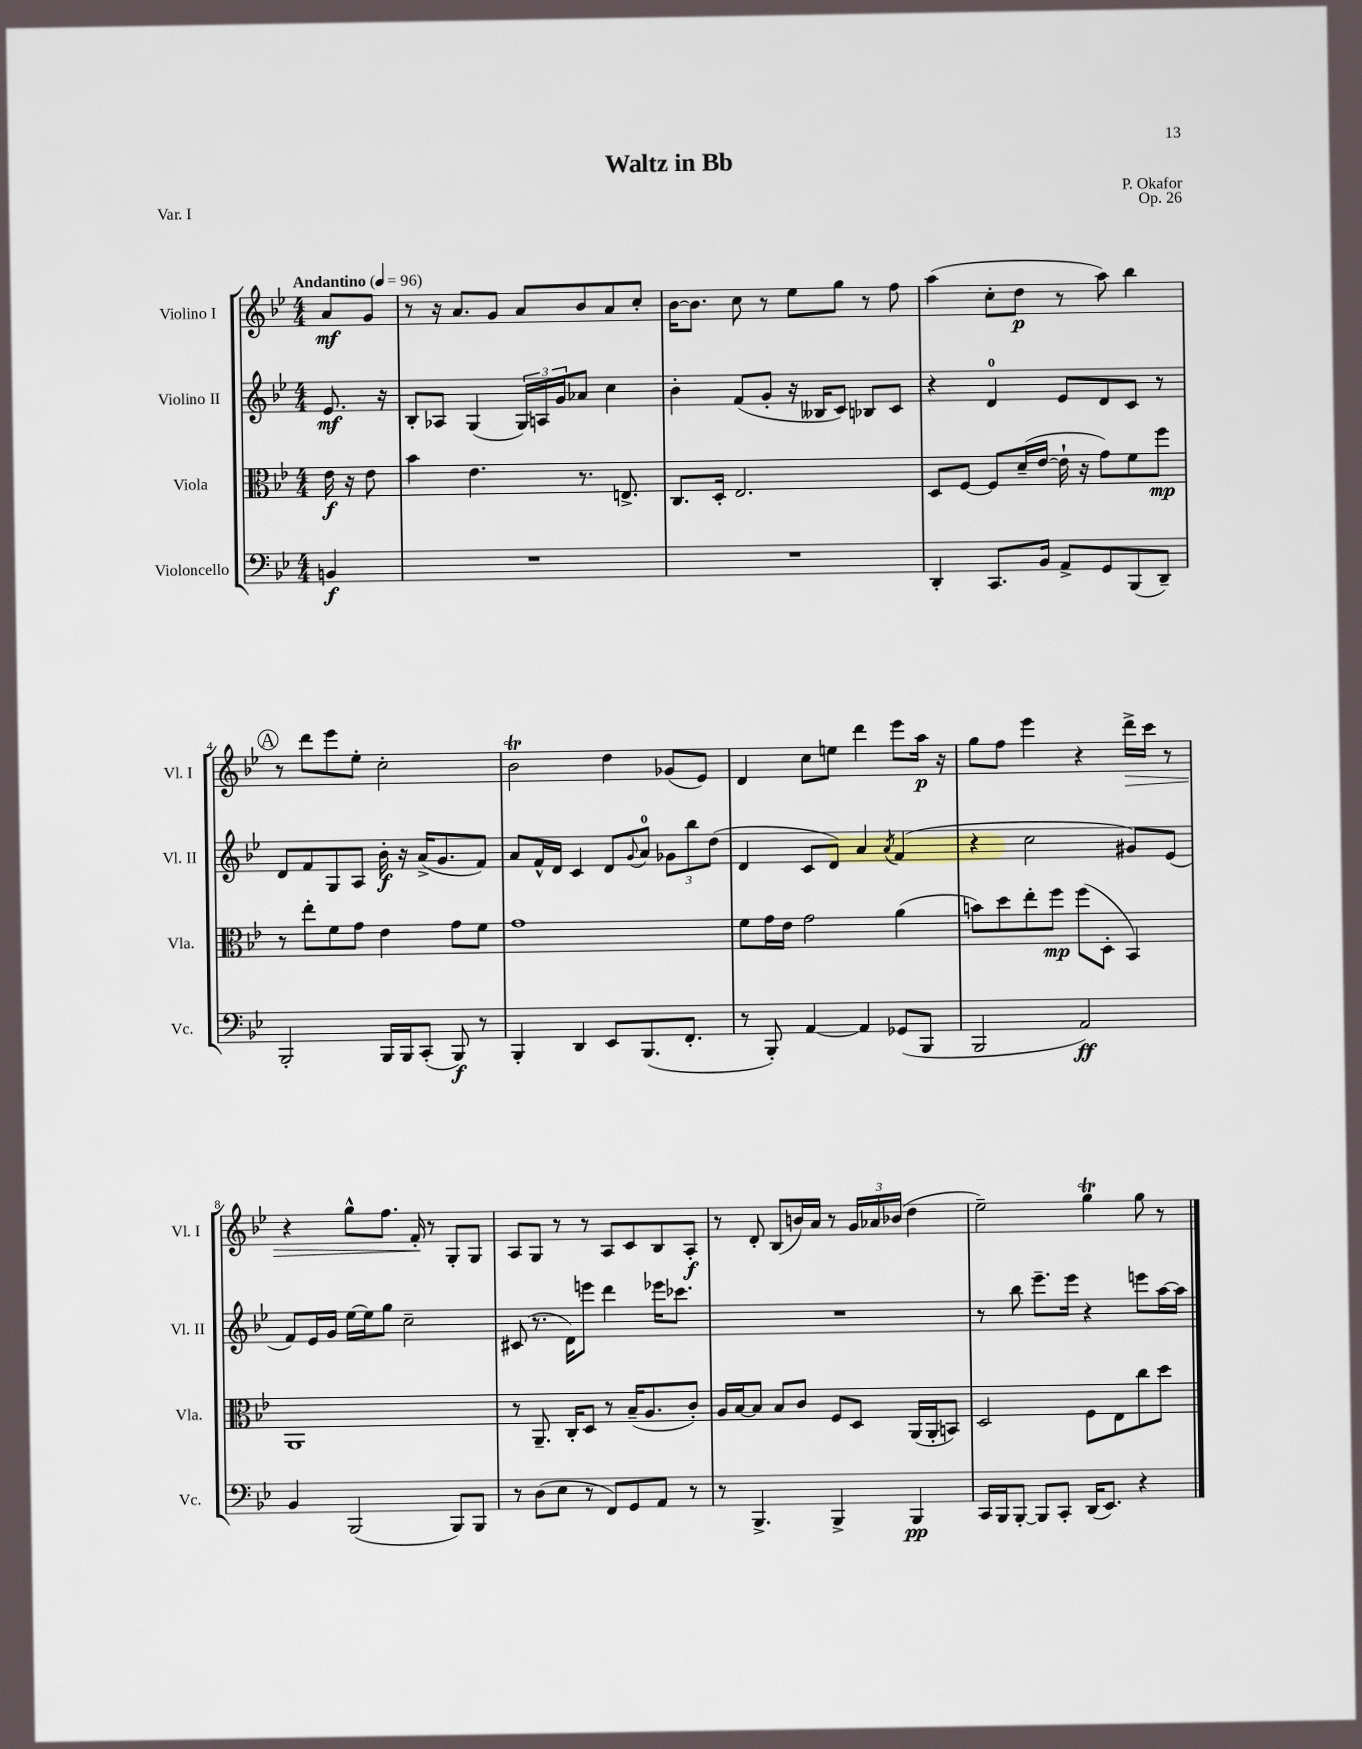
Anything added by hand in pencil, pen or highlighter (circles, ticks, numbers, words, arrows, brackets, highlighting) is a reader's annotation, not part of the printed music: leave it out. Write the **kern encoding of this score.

**kern	**dynam	**kern	**dynam	**kern	**dynam	**kern	**dynam
*part4	*part4	*part3	*part3	*part2	*part2	*part1	*part1
*staff4	*staff4	*staff3	*staff3	*staff2	*staff2	*staff1	*staff1
*I"Violoncello	*	*I"Viola	*	*I"Violino II	*	*I"Violino I	*
*I'Vc.	*	*I'Vla.	*	*I'Vl. II	*	*I'Vl. I	*
*clefF4	*	*clefC3	*	*clefG2	*	*clefG2	*
*k[b-e-]	*	*k[b-e-]	*	*k[b-e-]	*	*k[b-e-]	*
*M4/4	*	*M4/4	*	*M4/4	*	*M4/4	*
*MM96	*	*MM96	*	*MM96	*	*MM96	*
=	=	=	=	=	=	=	=
!	!	!	!	!	!	!LO:TX:a:B:t=Andantino	!
4BBn/	f	16e-\	f	8.e-/	mf	8a/L	mf
.	.	16r	.	.	.	.	.
.	.	8e-\	.	.	.	8g/J	.
.	.	.	.	16r	.	.	.
=1	=1	=1	=1	=1	=1	=1	=1
1r	.	4b-\	.	8B-'/L	.	8r	.
.	.	.	.	8A-X/J	.	16r	.
.	.	.	.	.	.	8.a/L	.
.	.	4.e-\	.	(4G/	.	.	.
.	.	.	.	.	.	8g/J	.
.	.	.	.	24G/LL)	.	8a/L	.
.	.	.	.	24An/	.	.	.
.	.	.	.	24g/J	.	.	.
.	.	8.r	.	8a-X/J	.	8b-/	.
.	.	.	.	4cc\	.	8a/	.
.	.	8.En^/	.	.	.	.	.
.	.	.	.	.	.	8cc'/J	.
=2	=2	=2	=2	=2	=2	=2	=2
1r	.	8.C/L	.	4b-'\	.	[16b-\KL	.
.	.	.	.	.	.	8.b-\J]	.
.	.	16D'/Jk	.	.	.	.	.
.	.	2.E-/	.	(8f/L	.	8cc\	.
.	.	.	.	8g'/J	.	8r	.
.	.	.	.	16r	.	8ee-\L	.
.	.	.	.	16B--X/KL	.	.	.
.	.	.	.	8c/J)	.	8gg\J	.
.	.	.	.	8B-X/L	.	8r	.
.	.	.	.	8c/J	.	8ff\	.
=3	=3	=3	=3	=3	=3	=3	=3
4DD'/	.	8D/L	.	4r	.	(4aa\	.
.	.	[8F/J	.	.	.	.	.
8.CC/L	.	8F/L]	.	4d/	.	8cc'\L	.
.	.	(16d~/L	.	.	.	8dd\J	p
16BB-/Jk	.	[16e-/JJ	.	.	.	.	.
8AA^/L	.	16e-`\]	.	8e-/L	.	8r	.
.	.	16r	.	.	.	.	.
8GG/	.	8g\L)	.	8d/	.	8aa\)	.
(8BBB-/	.	8f\	.	8c/J	.	4bb-\	.
8DD~/J)	.	8ff\J	mp	8r	.	.	.
!!LO:LB:g=z
!!LO:REH:place=s1:t=A
=4	=4	=4	=4	=4	=4	=4	=4
2BBB-'/	.	8r	.	8d/L	.	8r	.
.	.	8ee-'\L	.	8f/	.	8ddd\L	.
.	.	8f\	.	8G/	.	8eee-\	.
.	.	8g\J	.	8A/J	.	8ee-'\J	.
16BBB-/LL	.	4e-\	.	16b-'\	f	2cc'\	.
16BBB-/J	.	.	.	16r	.	.	.
(8CC'/J	.	.	.	(16a^/KL	.	.	.
.	.	.	.	8.g/	.	.	.
8BBB-/)	f	8g\L	.	.	.	.	.
8r	.	8f\J	.	8f/J)	.	.	.
=5	=5	=5	=5	=5	=5	=5	=5
4BBB-'/	.	1g	.	8a/L	.	2b-T\	.
.	.	.	.	16f^^/L	.	.	.
.	.	.	.	16d/JJ	.	.	.
4DD/	.	.	.	4c/	.	.	.
8EE-/L	.	.	.	8d/L	.	4dd\	.
.	.	.	.	8qqg/	.	.	.
(8.BBB-/	.	.	.	8a/J	.	.	.
.	.	.	.	12g-X\L	.	(8g-X/L	.
8.FF'/J	.	.	.	.	.	.	.
.	.	.	.	12bb-\	.	.	.
.	.	.	.	.	.	8e-/J)	.
.	.	.	.	(12dd\J	.	.	.
=6	=6	=6	=6	=6	=6	=6	=6
8r	.	8f\L	.	4d/	.	4d/	.
8BBB-'/)	.	16g\L	.	.	.	.	.
.	.	16e-\JJ	.	.	.	.	.
[4AA/	.	2g\	.	8c/L	.	8cc\L	.
.	.	.	.	8d/J)	.	8een\J	.
4AA/]	.	.	.	4a/	.	4ddd\	.
.	.	.	.	8qa/	.	.	.
(8GG-X/L	.	(4a\	.	(4f/	.	8eee-\L	.
8BBB-/J	.	.	.	.	.	16aa\Jk	p
.	.	.	.	.	.	16r	.
=7	=7	=7	=7	=7	=7	=7	=7
2BBB-/	.	8bn\L)	.	4r	.	8gg\L	.
.	.	8dd\	.	.	.	8ff\J	.
.	.	8ee-'\	.	2cc\	.	4eee-\	.
.	.	8ff\J	mp	.	.	.	.
2AA/)	ff	(8ff\L	.	.	.	4r	.
.	.	8D'\J	.	.	.	.	.
!	!	!	!	!	!	!	!LO:HP:b
.	.	4BB-/)	.	8g#X/L)	.	16ddd^\LL	>
.	.	.	.	.	.	16ccc\JJ	.
.	.	.	.	(8e-/J	.	8r	.
!!LO:LB:g=z
=8	=8	=8	=8	=8	=8	=8	=8
4BB-/	.	1AA	.	8f/L)	.	4r	.
.	.	.	.	16e-/L	.	.	.
.	.	.	.	16g/JJ	.	.	.
(2BBB-/	.	.	.	[16ee-\LL	.	8gg^^\L	.
.	.	.	.	16ee-\J]	.	.	.
.	.	.	.	8gg\J	.	8.ff\J	.
.	.	.	.	2cc~\	.	.	.
.	.	.	.	.	.	16f'/	.
.	.	.	.	.	.	8r	]
8BBB-/L)	.	.	.	.	.	8G'/L	.
8BBB-/J	.	.	.	.	.	8G/J	.
=9	=9	=9	=9	=9	=9	=9	=9
8r	.	8r	.	(8c#X/	.	8A/L	.
(8D\L	.	8.AA~/	.	8.r	.	8G/J	.
8E-\J	.	.	.	.	.	8r	.
.	.	16C'/KL	.	16d\KL)	.	.	.
8r	.	8D/J	.	8eeen\J	.	8r	.
8FF/L)	.	8r	.	4ddd\	.	8A/L	.
8GG/	.	(16B-~/KL	.	.	.	8c/	.
.	.	8.A/	.	.	.	.	.
8AA/J	.	.	.	16eee-X\KL	.	8B-/	.
.	.	.	.	8.ccc-X\J	.	.	.
8r	.	8c'/J)	.	.	.	8A'/J	f
=10	=10	=10	=10	=10	=10	=10	=10
8r	.	16A/LL	.	1r	.	8r	.
.	.	[16B-/J	.	.	.	.	.
4.BBB-^/	.	8B-/J]	.	.	.	8d'/	.
.	.	8B-/L	.	.	.	(8B-/L	.
.	.	8c/J	.	.	.	16bn/L)	.
.	.	.	.	.	.	16a/JJ	.
4BBB-^/	.	8F/L	.	.	.	8r	.
.	.	8D/J	.	.	.	24g/LL	.
.	.	.	.	.	.	24a-X/	.
.	.	.	.	.	.	(24b-X/JJ	.
4BBB-/	pp	(16AA/LL	.	.	.	4dd\	.
.	.	16AA'/J	.	.	.	.	.
.	.	8BBn/J)	.	.	.	.	.
=11	=11	=11	=11	=11	=11	=11	=11
16CC/LL	.	2D/	.	8r	.	2ee-~\)	.
16BBB-/J	.	.	.	.	.	.	.
[8BBB-'/J	.	.	.	8bb-\	.	.	.
8BBB-/L]	.	.	.	8.eee-~\L	.	.	.
8CC'/J	.	.	.	.	.	.	.
.	.	.	.	16eee-\Jk	.	.	.
(16DD/KL	.	8F\L	.	4r	.	4ggT\	.
8.EE-/J)	.	.	.	.	.	.	.
.	.	8E-\	.	.	.	.	.
4r	.	8cc\	.	8eeen\L	.	8gg\	.
.	.	8dd\J	.	[16aa\L	.	8r	.
.	.	.	.	16aa\JJ]	.	.	.
==	==	==	==	==	==	==	==
*-	*-	*-	*-	*-	*-	*-	*-
